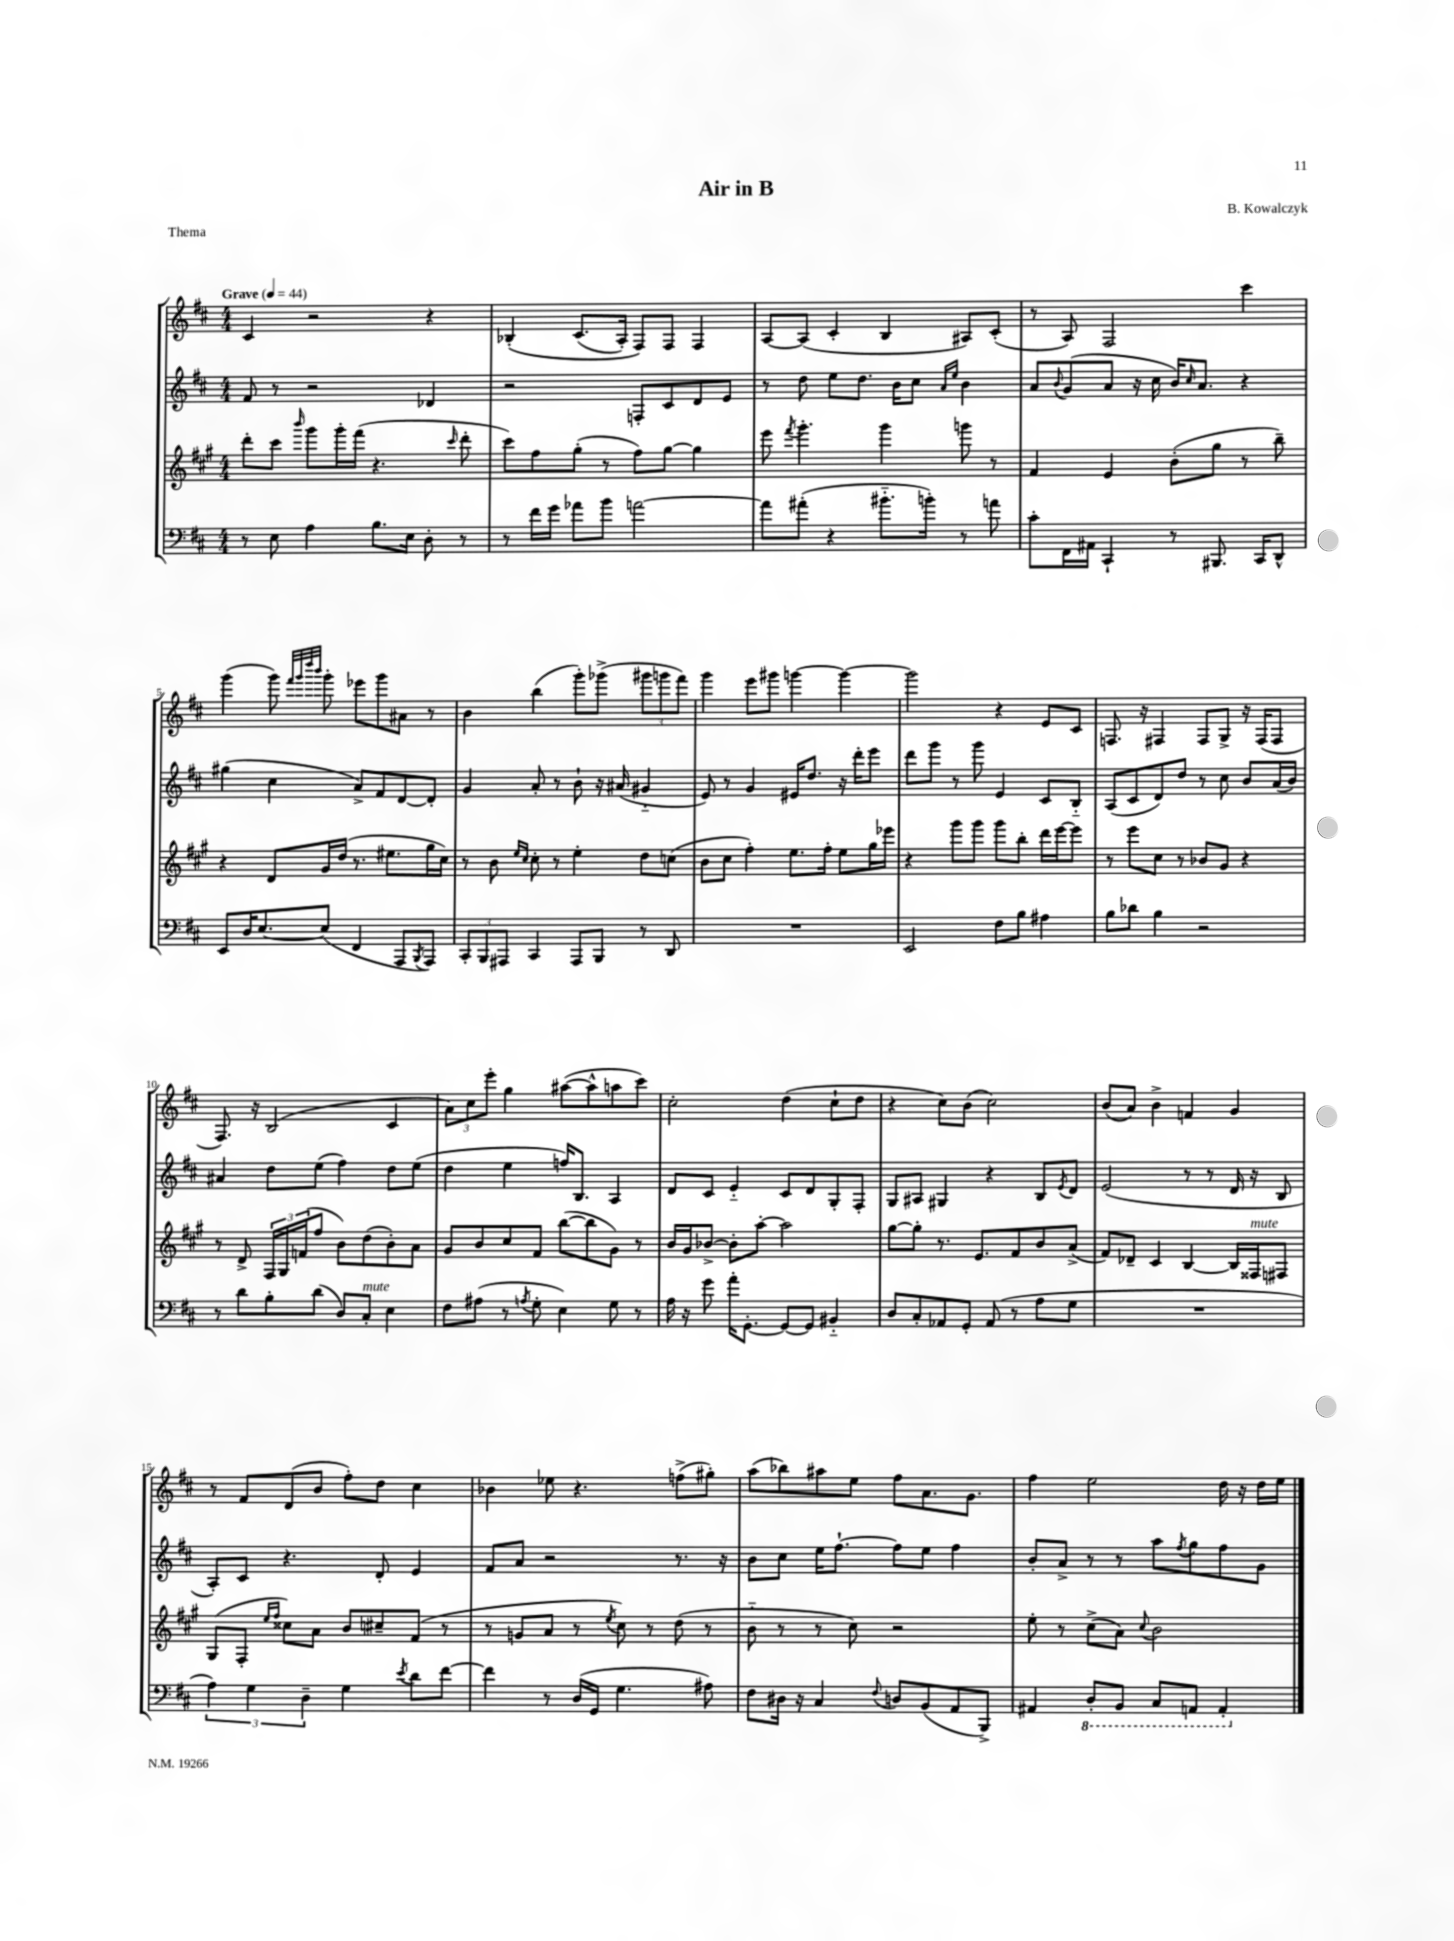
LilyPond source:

\header { title = "Air in B" composer = "B. Kowalczyk" piece = "Thema" }
<<
\new StaffGroup <<
\new Staff = "s0" {
    \clef treble \key d \major \numericTimeSignature \time 4/4 \tempo "Grave" 4 = 44
    cis'4 r2 r4 |
    bes4-.\( cis'8.( a16-.) fis8\) fis8 fis4 |
    a8~ a8( cis'4-. b4 ais8) cis'8-.( |
    r8 a8) fis2 cis'''4 |
    g'''4( g'''8) \grace { fis'''32 g'''32 d''''32 b'''32 } g'''8-. ees'''8 g'''8 ais'8 r8 |
    b'4 b''4( g'''8-.) ges'''8->( \tuplet 3/2 { gis'''8 g'''8 fis'''8) } |
    g'''4 e'''8 gis'''8 g'''4~ g'''4~ |
    g'''2 r4 e'8 cis'8 |
    f8. r16 fis4 fis8 g8-> r16 fis16( fis8 |
    fis8.) r16 b2( cis'4 |
    \tuplet 3/2 { a'8) cis''8 e'''8-. } g''4 ais''8~( ais''8-^ a''8 cis'''8) |
    cis''2-. d''4( cis''8-! d''8 |
    r4 cis''8) b'8( cis''2) |
    b'8( a'8) b'4-> f'4 g'4 |
    r8 fis'8 d'8( b'8 fis''8-.) d''8 cis''4 |
    bes'4 ees''8 r4. f''8->( gis''8-.) |
    a''8( bes''8) ais''8 e''8 fis''8 a'8. g'8. |
    fis''4 e''2 d''16 r16 d''16 e''16 \bar "|." |
}
\new Staff = "s1" {
    \clef treble \key d \major \numericTimeSignature \time 4/4
    fis'8 r8 r2 des'4 |
    r2 f8-. cis'8 d'8 e'8 |
    r8 d''8 e''8 d''8. b'16 cis''8 \grace { a'16 e''16 } b'4 |
    a'8 \appoggiatura { b'8 } g'8( a'8 r16 cis''16 b'16) \grace { cis''16 } a'8. r4 |
    gis''4( cis''4 a'8->) fis'8 d'8~ d'8-. |
    g'4 a'8-. r8 b'8-! r16 ais'16( gis'4-_ |
    e'8) r8 g'4 eis'16 d''8. r16 d'''16-. e'''8 |
    d'''8 g'''8 r8 g'''8 e'4 cis'8 b8-_ |
    a8( cis'8 d'8) d''8 r8 cis''8 b'8 a'16( b'16) |
    ais'4 d''8 e''8( fis''4) d''8 e''8( |
    d''4 e''4 f''16) b8. a4 |
    d'8 cis'8 e'4-_ cis'8 d'8 g8-. fis8-. |
    g8 ais8 gis4 r4 b8 \acciaccatura { e'8 } d'8 |
    e'2( r8 r8 d'16 r16 b8 |
    a8-.) cis'8 r4. d'8-. e'4 |
    fis'8 a'8 r2 r8. r16 |
    b'8 cis''8 e''16 fis''8.~-! fis''8 e''8 fis''4 |
    b'8-. a'8-> r8 r8 a''8 \acciaccatura { fis''8 } g''8 fis''8 g'8 \bar "|." |
}
\new Staff = "s2" {
    \clef treble \key a \major \numericTimeSignature \time 4/4
    d'''8-. cis'''8 \grace { b'''16 } gis'''8 gis'''16-. fis'''16( r4. \grace { cis'''16 } d'''8-. |
    cis'''8) fis''8 gis''8-.( r8 fis''8) gis''8~ gis''4 |
    e'''8 \acciaccatura { fis'''8 } gis'''4.-. gis'''4 g'''8 r8 |
    fis'4 e'4 b'8-.( gis''8 r8 b''8--) |
    r4 d'8 gis'16 d''16( r8. eis''8. gis''16 cis''16) |
    r8 b'8 \grace { e''16 cis''16 } cis''8-. r8 e''4-. d''8 c''8( |
    b'8 cis''8 fis''4-.) e''8. fis''16-. e''8 gis''16 ees'''16 |
    r4 gis'''8 gis'''8 gis'''8 b''8-. d'''16 e'''16~ e'''8 |
    r8 e'''8 cis''8 r8 bes'8 gis'8 r4 |
    r8 d'8-> \tuplet 3/2 { fis16 gis16 f'16( } fis''8 b'8) d''8( b'8-.) a'8 |
    gis'8 b'8 cis''8 fis'8 b''8~( b''8 gis'8) r8 |
    b'16 gis'16 bes'8~-> bes'8-. a''8~-. a''2 |
    gis''8~ gis''8-. r8. e'8. fis'8 b'8 a'8->( |
    fis'8) des'8-- cis'4 b4~ b16 fisis16^\markup { \italic "mute" } fis8 |
    gis8( fis8-. \grace { e''16 fis''16 } cisis''8) a'8 b'8 cis''8-- fis'8( r8 |
    r8 g'8 a'8 r8 \acciaccatura { e''8 } cis''8) r8 d''8( r8 |
    b'8-_ r8 r8 cis''8) r2 |
    e''8-. r8 cis''8->( a'8) \appoggiatura { cis''8 } b'2 \bar "|." |
}
\new Staff = "s3" {
    \clef bass \key d \major \numericTimeSignature \time 4/4
    r8 e8 a4 b8. e16 d8-. r8 |
    r8 fis'16 g'16 aes'8 b'8 a'2~ |
    a'8 ais'8-.( r4 bis'8.-_ b'16-.) r8 a'8 |
    cis'8-. fis,16 ais,16 cis,4-! r8 bis,,8. cis,16 d,8-^ |
    e,8 d16 e8.~ e8( fis,4 a,,8 \acciaccatura { b,,8 } a,,8) |
    \tuplet 3/2 { cis,8-. b,,8 ais,,8 } cis,4 ais,,8 b,,8 r8 d,8 |
    R1 |
    e,2 fis8 b8 ais4 |
    b8 des'8 b4 r2 |
    r8 d'8 b8-. d'8( d8) cis8-.^\markup { \italic "mute" } e4 |
    fis8 ais8( r8 \acciaccatura { a8 } g8-. e4) g8 r8 |
    a16 r16 g'8 a'16-. g,8.~-. g,8~ g,8 bis,4-_ |
    d8 cis8-. aes,8 g,8-. aes,8( r8 a8 g8 |
    R1 |
    \tuplet 3/2 { a4) g4 d4-- } g4 \acciaccatura { e'8 } d'8 fis'8~ |
    fis'4 r8 d16( g,16 g4. ais8) |
    fis8 dis16 r16 cis4 \appoggiatura { fis8 } d8 b,8( a,8 b,,8->) |
    ais,4 \ottava #-1 d,8-. b,,8 cis,8 a,,!8 a,,4-. \ottava #0 \bar "|." |
}
>>
>>
